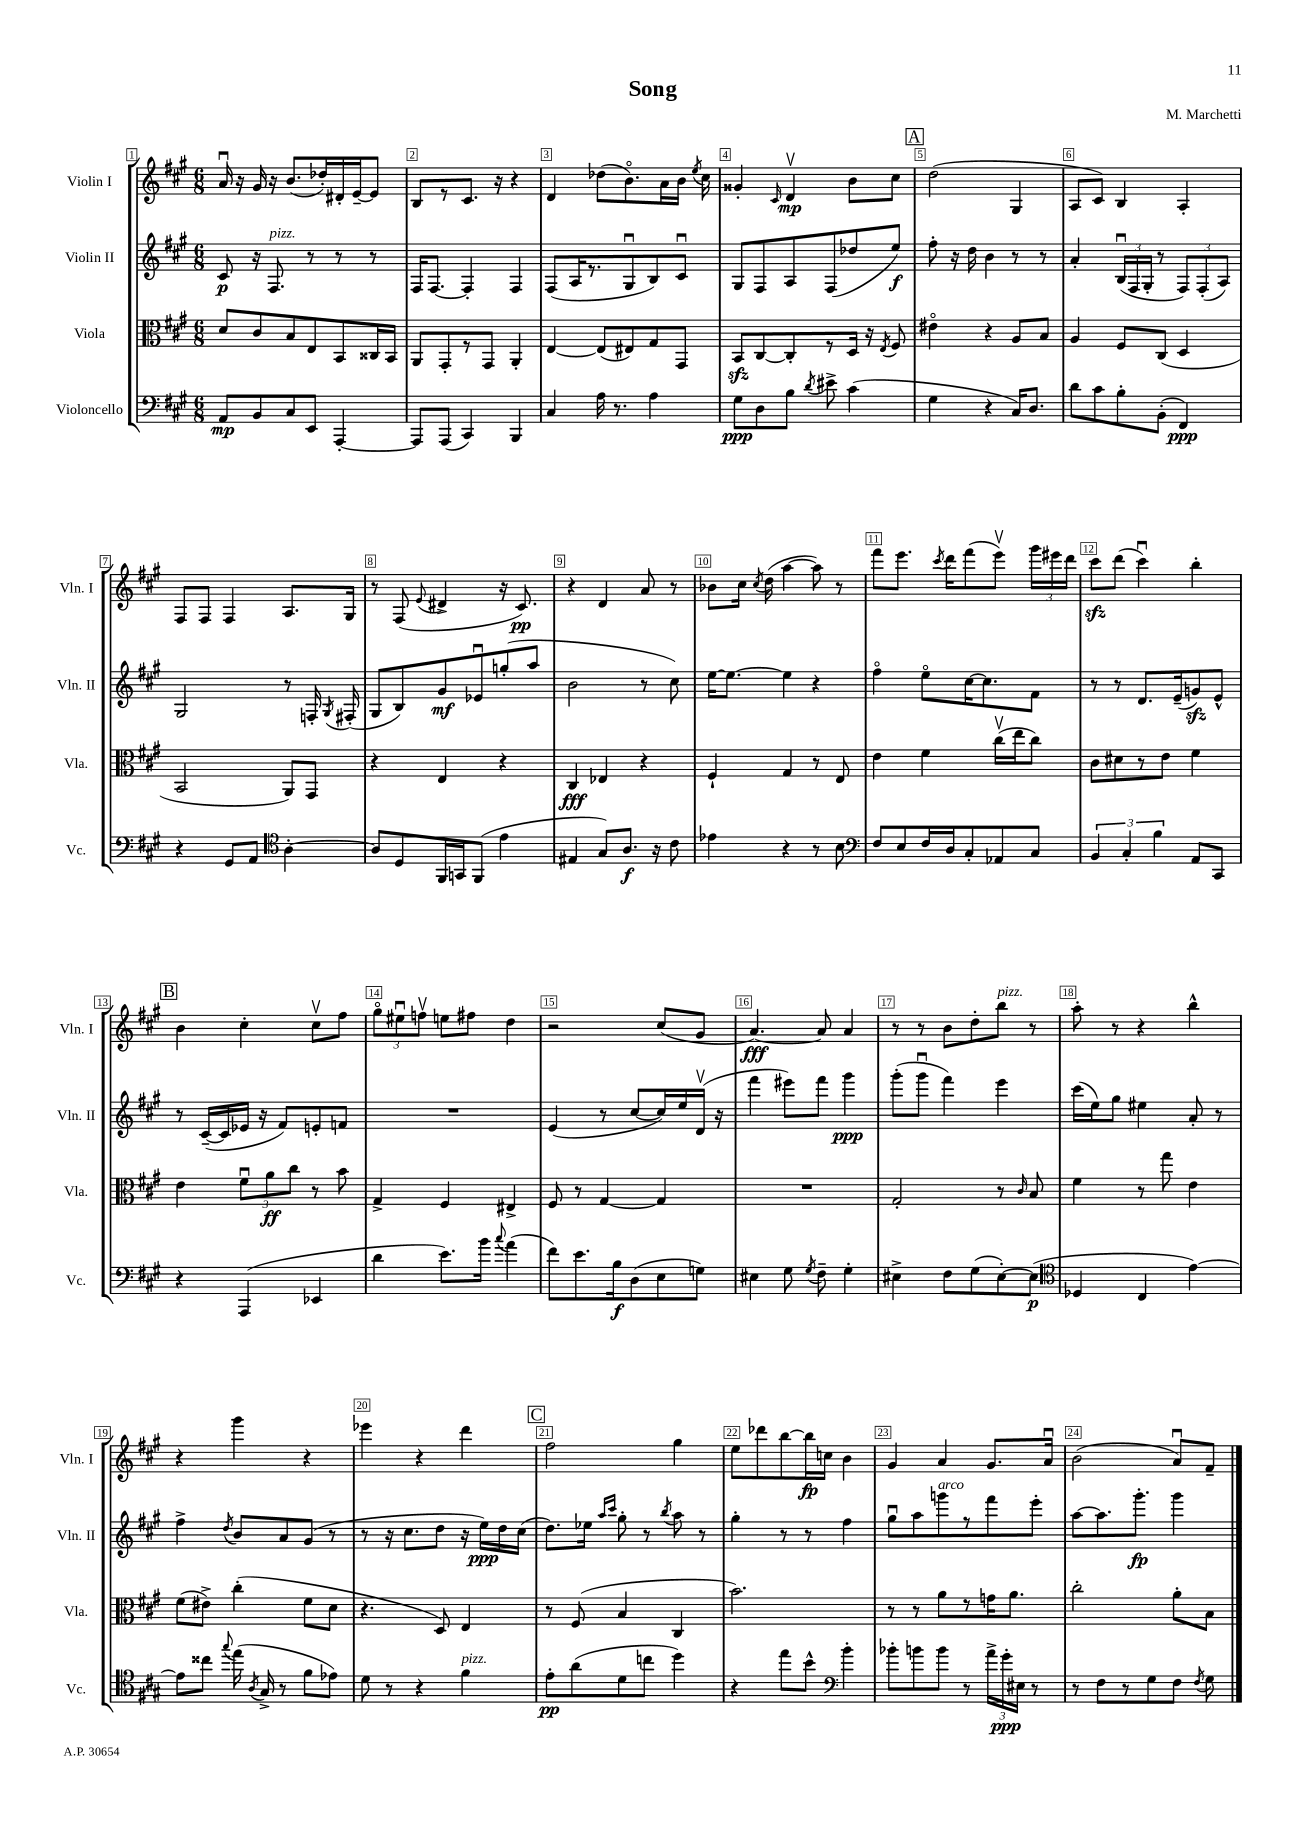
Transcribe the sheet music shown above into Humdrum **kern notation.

**kern	**dynam	**kern	**dynam	**kern	**dynam	**kern	**dynam
*part4	*part4	*part3	*part3	*part2	*part2	*part1	*part1
*staff4	*staff4	*staff3	*staff3	*staff2	*staff2	*staff1	*staff1
*I"Violoncello	*	*I"Viola	*	*I"Violin II	*	*I"Violin I	*
*I'Vc.	*	*I'Vla.	*	*I'Vln. II	*	*I'Vln. I	*
*clefF4	*	*clefC3	*	*clefG2	*	*clefG2	*
*k[f#c#g#]	*	*k[f#c#g#]	*	*k[f#c#g#]	*	*k[f#c#g#]	*
*M6/8	*	*M6/8	*	*M6/8	*	*M6/8	*
=1	=1	=1	=1	=1	=1	=1	=1
8AA/L	mp	8d/L	.	8c#/	p	16au/	.
.	.	.	.	.	.	16r	.
8BB/	.	8c#/	.	16r	.	16g#/	.
!	!	!	!	!LO:TX:a:i:t=pizz.	!	!	!
.	.	.	.	8.F#/	.	16r	.
8C#/	.	8B/	.	.	.	(8.b/L	.
8EE/J	.	8E/	.	8r	.	.	.
.	.	.	.	.	.	16dd-X'/L)	.
[4AAA'/	.	8BB/	.	8r	.	16d#X'/	.
.	.	.	.	.	.	[16e~/J	.
.	.	16C##X/L	.	8r	.	8e/J]	.
.	.	16BB/JJ	.	.	.	.	.
=2	=2	=2	=2	=2	=2	=2	=2
8AAA/L]	.	8AA/L	.	16F#/KL	.	8B/L	.
.	.	.	.	[8.F#/J	.	.	.
(8AAA/J	.	8GG#'/	.	.	.	8r	.
4CC#/)	.	8r	.	4F#'/]	.	8.c#/J	.
.	.	8GG#/J	.	.	.	.	.
.	.	.	.	.	.	16r	.
4BBB/	.	4AA'/	.	4F#/	.	4r	.
=3	=3	=3	=3	=3	=3	=3	=3
4C#/	.	[4E/	.	(8F#/L	.	4d/	.
.	.	.	.	16A/K	.	.	.
.	.	.	.	8.r	.	.	.
16A\	.	(8E/L]	.	.	.	(8dd-X\L	.
8.r	.	.	.	.	.	.	.
.	.	8E#X/)	.	8G#u/	.	8.b\)	.
4A\	.	8G#/	.	8B/)	.	.	.
.	.	.	.	.	.	16a\L	.
.	.	8GG#/J	.	8c#u/J	.	16b\JJ	.
.	.	.	.	.	.	8qee/	.
.	.	.	.	.	.	16cc#\	.
=4	=4	=4	=4	=4	=4	=4	=4
8G#\L	ppp	8BBzz/L	.	8G#/L	.	4g##X'/	.
8D\	.	[8C#/	.	8F#/	.	.	.
.	.	.	.	.	.	16qqc#/	.
8B\J	.	8C#'/]	.	8A/	.	4dv/	mp
8qd/	.	.	.	.	.	.	.
8e#X^\	.	8r	.	(8F#/	.	.	.
(4c#\	.	16D/Jk	.	8dd-X/	.	8b\L	.
.	.	16r	.	.	.	.	.
.	.	8qE/	.	.	.	.	.
.	.	8F#/	.	8ee/J)	f	8cc#\J	.
!!LO:REH:place=s1:t=A
=5	=5	=5	=5	=5	=5	=5	=5
4G#\	.	4e#X\	.	8ff#'\	.	(2dd\	.
.	.	.	.	16r	.	.	.
.	.	.	.	16dd\	.	.	.
4r	.	4r	.	4b\	.	.	.
16C#/KL)	.	8A/L	.	8r	.	4G#/	.
8.D/J	.	.	.	.	.	.	.
.	.	8B/J	.	8r	.	.	.
=6	=6	=6	=6	=6	=6	=6	=6
8d\L	.	4A/	.	4a'/	.	8A/L	.
8c#\	.	.	.	.	.	8c#/J)	.
8B'\	.	8F#/L	.	(24Bu/LL	.	4B/	.
.	.	.	.	24F#/	.	.	.
.	.	.	.	24G#'/JJ	.	.	.
(8BB'\J	.	(8C#/J	.	8r	.	.	.
4FF#/)	ppp	4D/	.	12F#/L)	.	4A'/	.
.	.	.	.	(12F#'/	.	.	.
.	.	.	.	12A/J)	.	.	.
!!LO:LB:g=z
=7	=7	=7	=7	=7	=7	=7	=7
4r	.	2BB/	.	2G#/	.	8F#/L	.
.	.	.	.	.	.	8F#/J	.
8GG#/L	.	.	.	.	.	4F#/	.
8AA/J	.	.	.	.	.	.	.
*clefC4	*	*	*	*	*	*	*
[4A'\	.	8AA/L)	.	8r	.	8.A/L	.
.	.	8GG#/J	.	16Fn'/	.	.	.
.	.	.	.	8qG#/	.	.	.
.	.	.	.	(16F#X'/	.	16G#/Jk	.
=8	=8	=8	=8	=8	=8	=8	=8
8A/L]	.	4r	.	8G#/L	.	8r	.
8D/	.	.	.	8B/)	.	(8F#/	.
.	.	.	.	.	.	8qqe/	.
16FF#/L	.	4E/	.	8g#/	mf	4d#X^/	.
16GGn/J	.	.	.	.	.	.	.
(8FF#/J	.	.	.	8e-Xu/	.	.	.
4e\	.	4r	.	(8ggn'/	.	16r	.
.	.	.	.	.	.	8.c#/)	pp
.	.	.	.	8aa/J	.	.	.
=9	=9	=9	=9	=9	=9	=9	=9
4E#X/	.	4C#/	fff	2b\	.	4r	.
8G#/L)	.	4E-X/	.	.	.	4d/	.
8.A/J	f	.	.	.	.	.	.
.	.	4r	.	8r	.	8a/	.
16r	.	.	.	.	.	.	.
8c#\	.	.	.	8cc#\)	.	8r	.
=10	=10	=10	=10	=10	=10	=10	=10
4e-X\	.	4F#`/	.	[16ee\KL	.	8b-X\L	.
.	.	.	.	8.ee\J_	.	.	.
.	.	.	.	.	.	16cc#\Jk	.
.	.	.	.	.	.	8qcc#/	.
.	.	.	.	.	.	(16dd\	.
4r	.	4G#/	.	4ee\]	.	[4aa\	.
8r	.	8r	.	4r	.	8aa\])	.
8B\	.	8E/	.	.	.	8r	.
=11	=11	=11	=11	=11	=11	=11	=11
*clefF4	*	*	*	*	*	*	*
8F#/L	.	4e\	.	4ff#\	.	8fff#\L	.
8E/	.	.	.	.	.	8.eee\J	.
16F#/L	.	4f#\	.	8ee\L	.	.	.
.	.	.	.	.	.	8qccc#/	.
16D/J	.	.	.	.	.	16ddd\KL	.
8C#'/	.	.	.	[16cc#\K	.	(8fff#\	.
.	.	.	.	8.cc#\]	.	.	.
8AA-X/	.	(16cc#v\LL	.	.	.	8eeev\J)	.
.	.	16ee\J	.	.	.	.	.
8C#/J	.	8cc#\J)	.	8f#\J	.	24ggg#\LL	.
.	.	.	.	.	.	24eee#X\	.
.	.	.	.	.	.	24ddd\JJ	.
=12	=12	=12	=12	=12	=12	=12	=12
6BB/	.	8c#\L	.	8r	.	8ccc#zz\L	.
.	.	8d#X\	.	8r	.	(8ddd\J	.
6C#'/	.	.	.	.	.	.	.
.	.	8r	.	8.d/L	.	4ccc#u\)	.
6B\	.	.	.	.	.	.	.
.	.	8e\J	.	.	.	.	.
.	.	.	.	(16e~/k	.	.	.
8AA/L	.	4f#\	.	8gnzz/)	.	4bb'\	.
8CC#/J	.	.	.	8e^^/J	.	.	.
!!LO:LB:g=z
!!LO:REH:place=s1:t=B
=13	=13	=13	=13	=13	=13	=13	=13
4r	.	4e\	.	8r	.	4b\	.
.	.	.	.	([16c#~/LL	.	.	.
.	.	.	.	16c#/]	.	.	.
(4AAA/	.	12f#u\L	.	16e-X/JJ	.	4cc#'\	.
.	.	.	.	16r	.	.	.
.	.	12a\	ff	.	.	.	.
.	.	.	.	8f#/L)	.	.	.
.	.	12cc#\J	.	.	.	.	.
4EE-X/	.	8r	.	8en'/	.	8cc#v\L	.
.	.	8b\	.	8fn/J	.	8ff#\J	.
=14	=14	=14	=14	=14	=14	=14	=14
4d\	.	4G#^/	.	2.r	.	12gg#\L	.
.	.	.	.	.	.	12ee#Xu\	.
.	.	.	.	.	.	12ffnv\J	.
8.e\L)	.	4F#/	.	.	.	8een\L	.
.	.	.	.	.	.	8ff#X\J	.
16b\Jk	.	.	.	.	.	.	.
8qqcc#/	.	.	.	.	.	.	.
(4a\	.	4E#X^/	.	.	.	4dd\	.
=15	=15	=15	=15	=15	=15	=15	=15
8f#\L)	.	8F#/	.	(4e/	.	2r	.
8.e\	.	8r	.	.	.	.	.
.	.	[4G#/	.	8r	.	.	.
16B\k	f	.	.	.	.	.	.
(8D\	.	.	.	[8cc#/L	.	.	.
8E\	.	4G#/]	.	16cc#/L])	.	(8cc#/L	.
.	.	.	.	16ee/	.	.	.
8Gn\J)	.	.	.	(16dv/JJ	.	8g#/J	.
.	.	.	.	16r	.	.	.
=16	=16	=16	=16	=16	=16	=16	=16
4E#X\	.	2.r	.	4fff#\	.	[4.a/)	fff
8G#\	.	.	.	8eee#X\L)	.	.	.
8qG#/	.	.	.	.	.	.	.
8F#~\	.	.	.	8fff#\J	.	8a/]	.
4G#'\	.	.	.	4ggg#\	ppp	4a/	.
=17	=17	=17	=17	=17	=17	=17	=17
4E#X^\	.	2G#'/	.	(8ggg#'\L	.	8r	.
.	.	.	.	8ggg#u\J	.	8r	.
8F#\L	.	.	.	4fff#\)	.	8b\L	.
(8G#\	.	.	.	.	.	8dd'\	.
!	!	!	!	!	!	!LO:TX:a:i:t=pizz.	!
[8E#'\)	.	8r	.	4eee\	.	8bb\J	.
.	.	16qqc#/	.	.	.	.	.
(8E#\J]	p	8B/	.	.	.	8r	.
=18	=18	=18	=18	=18	=18	=18	=18
*clefC4	*	*	*	*	*	*	*
4D-X/	.	4f#\	.	(16ccc#\LL	.	8aa'\	.
.	.	.	.	16ee\J)	.	.	.
.	.	.	.	8gg#\J	.	8r	.
4C#/	.	8r	.	4ee#X\	.	4r	.
.	.	8gg#\	.	.	.	.	.
[4e\)	.	4e\	.	8a'/	.	4bb^^\	.
.	.	.	.	8r	.	.	.
!!LO:LB:g=z
=19	=19	=19	=19	=19	=19	=19	=19
8e\L]	.	(8f#\L	.	4ff#^\	.	4r	.
8cc##X\J	.	8e#X^\J)	.	.	.	.	.
8qqgg#/	.	.	.	8qdd/	.	.	.
(16ee\	.	(4cc#'\	.	8b/L	.	4ggg#\	.
8qA/	.	.	.	.	.	.	.
16G#^/	.	.	.	.	.	.	.
8r	.	.	.	8a/	.	.	.
8f#\L	.	8f#\L	.	(8g#/J	.	4r	.
8e-X\J)	.	8d\J	.	8r	.	.	.
=20	=20	=20	=20	=20	=20	=20	=20
8d\	.	4.r	.	8r	.	4eee-X\	.
8r	.	.	.	16r	.	.	.
.	.	.	.	8.cc#\L	.	.	.
4r	.	.	.	.	.	4r	.
.	.	8D/)	.	8dd\J	.	.	.
!LO:TX:a:i:t=pizz.	!	!	!	!	!	!	!
4f#\	.	4E/	.	16r	.	4ddd\	.
.	.	.	.	16ee\LL)	ppp	.	.
.	.	.	.	16dd\	.	.	.
.	.	.	.	(16cc#\JJ	.	.	.
!!LO:REH:place=s1:t=C
=21	=21	=21	=21	=21	=21	=21	=21
8e'\L	pp	8r	.	8.dd\L)	.	2ff#\	.
(8a\	.	(8F#/	.	.	.	.	.
.	.	.	.	16ee-X\Jk	.	.	.
.	.	.	.	16qqaa/LL	.	.	.
.	.	.	.	16qqccc#/JJ	.	.	.
8d\	.	4B/	.	8gg#'\	.	.	.
8ccn\J	.	.	.	8r	.	.	.
.	.	.	.	8qbb/	.	.	.
4dd\)	.	4C#/	.	8aa\	.	4gg#\	.
.	.	.	.	8r	.	.	.
=22	=22	=22	=22	=22	=22	=22	=22
4r	.	2.b\)	.	4gg#'\	.	8ee\L	.
.	.	.	.	.	.	8ddd-X\	.
8ee\L	.	.	.	8r	.	[8bb\	.
8b^^\J	.	.	.	8r	.	16bb\L]	fp
.	.	.	.	.	.	16ccn\JJ	.
*clefF4	*	*	*	*	*	*	*
4b'\	.	.	.	4ff#\	.	4b\	.
=23	=23	=23	=23	=23	=23	=23	=23
8b-X'\L	.	8r	.	8gg#u\L	.	4g#/	.
8bn\	.	8r	.	8aa\	.	.	.
!	!	!	!	!LO:TX:a:i:t=arco	!	!	!
8b\J	.	8a\L	.	8gggn\	.	4a/	.
8r	.	8r	.	8r	.	.	.
24a^\LL	.	16gn\K	.	8fff#\	.	8.g#/L	.
24g#'\	ppp	.	.	.	.	.	.
.	.	8.a\J	.	.	.	.	.
24E#X\JJ	.	.	.	.	.	.	.
8r	.	.	.	8eee'\J	.	.	.
.	.	.	.	.	.	16au/Jk	.
=24	=24	=24	=24	=24	=24	=24	=24
8r	.	2cc#'\	.	[8aa\L	.	(2b\	.
8F#\L	.	.	.	8.aa\]	.	.	.
8r	.	.	.	.	.	.	.
.	.	.	.	8.ggg#'\J	fp	.	.
8G#\	.	.	.	.	.	.	.
8F#\J	.	8a'\L	.	4ggg#\	.	8au/L)	.
8qF#/	.	.	.	.	.	.	.
8G#\	.	8B\J	.	.	.	8f#~/J	.
==	==	==	==	==	==	==	==
*-	*-	*-	*-	*-	*-	*-	*-
